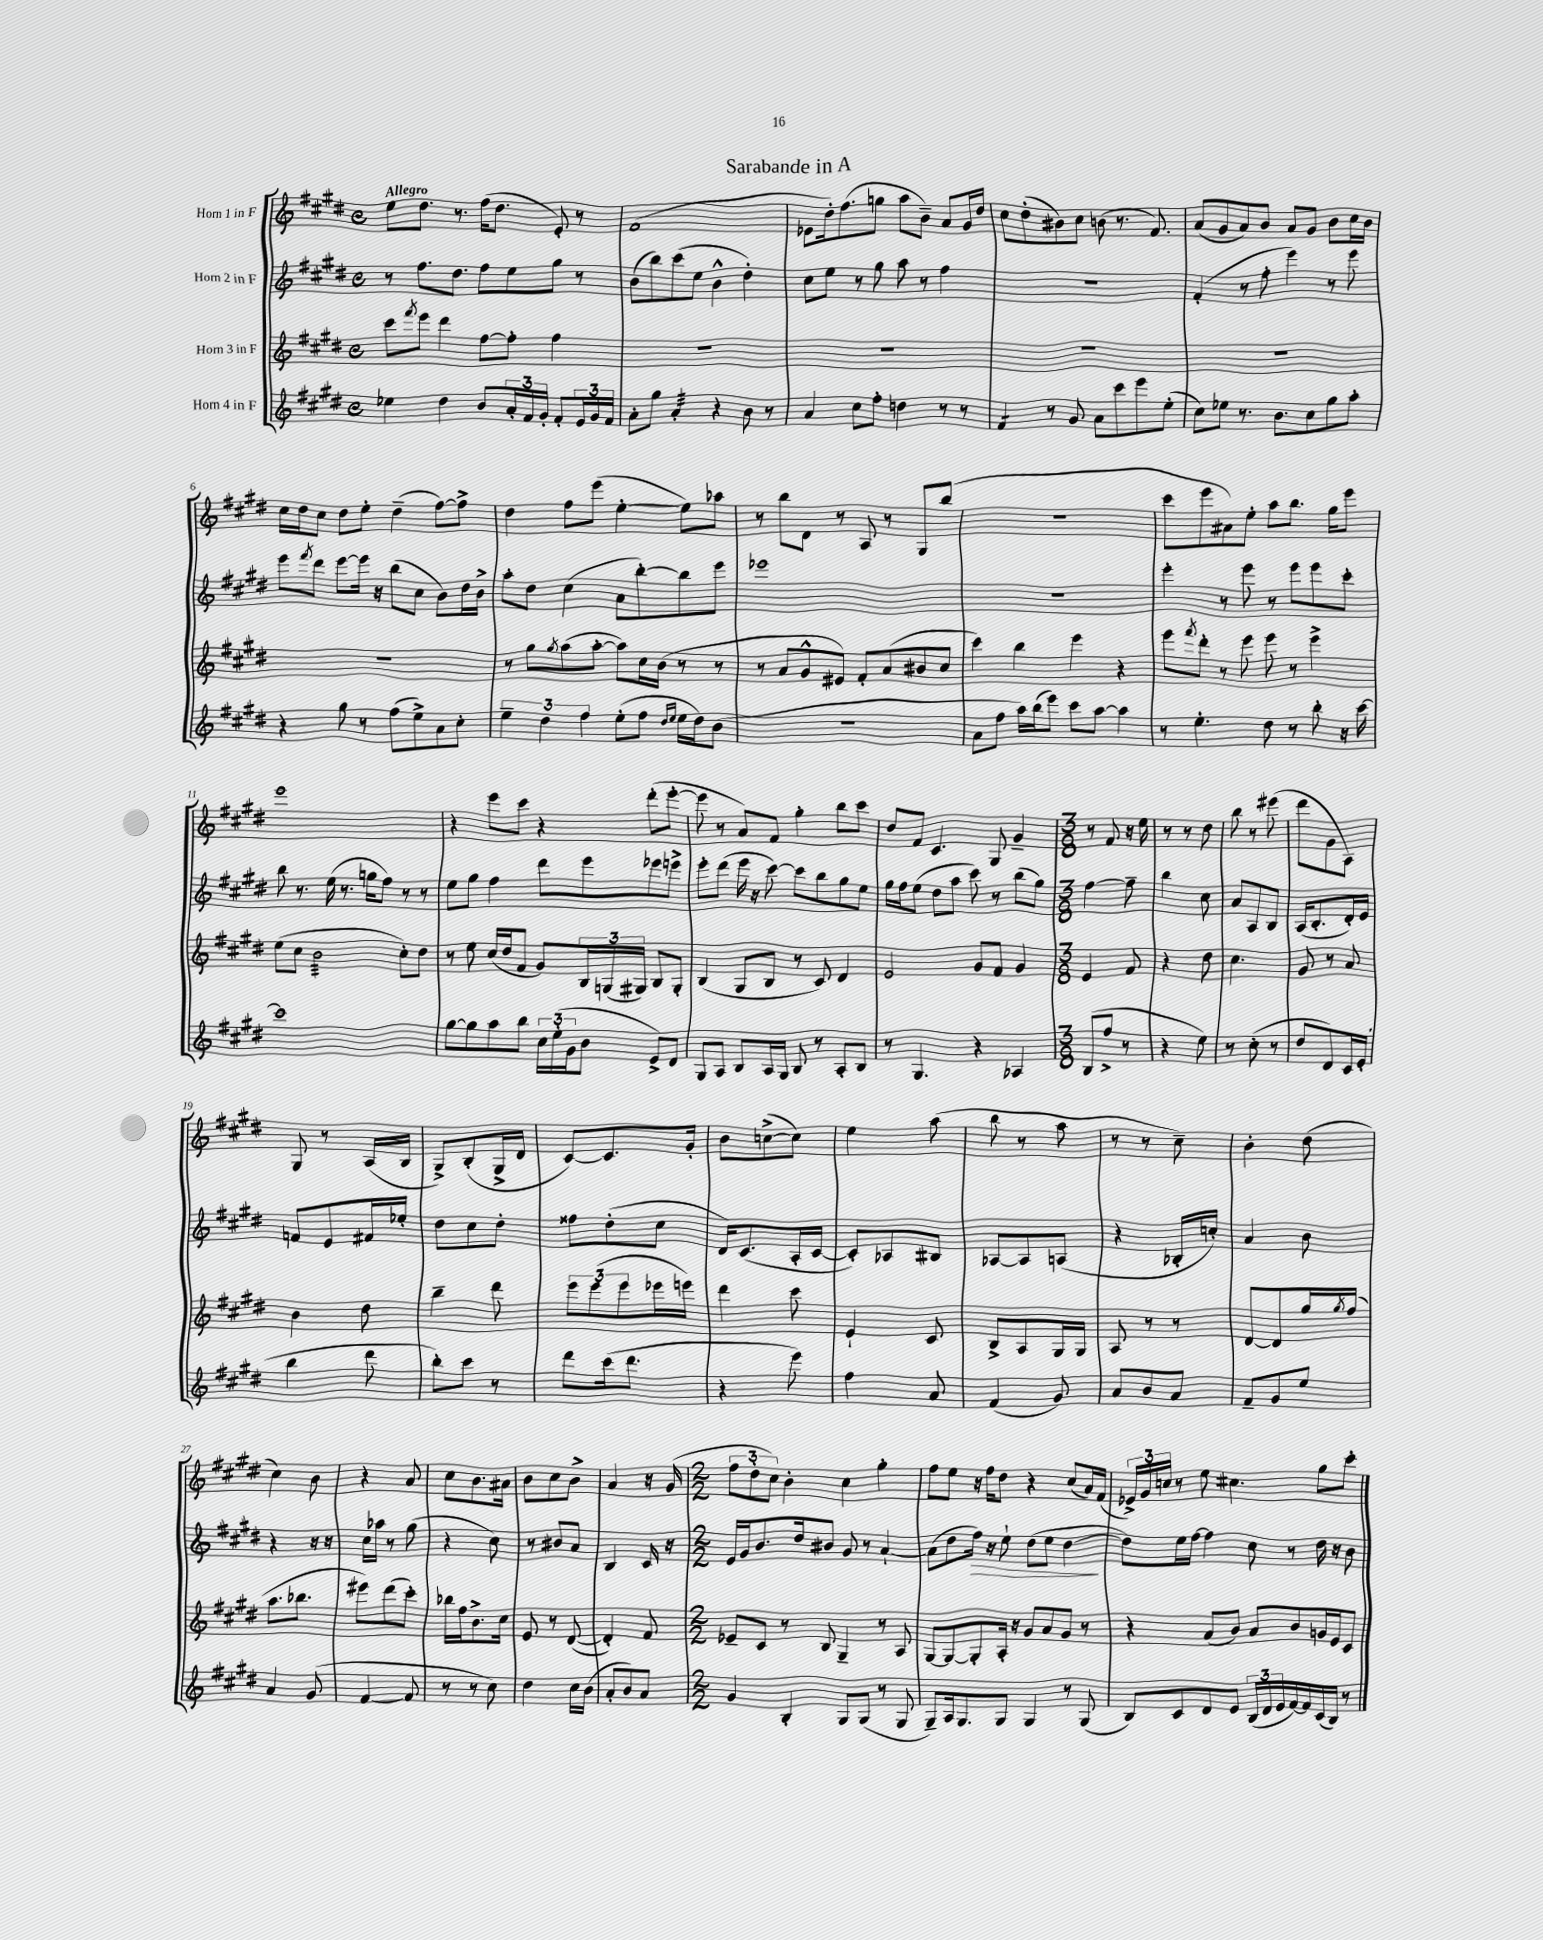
\header { title = "Sarabande in A" }
<<
\new StaffGroup <<
\new Staff = "s0" \with { instrumentName = "Horn 1 in F" } {
    \clef treble \key e \major \defaultTimeSignature \time 4/4 \tempo "Allegro"
    e''8 dis''8. r8. fis''16( dis''8. e'8-.) r8 |
    fis'1( |
    ees'8 dis''16-.) fis''8.( g''8 a''8 b'8--) a'8 gis'16 dis''16 |
    cis''8 dis''8-.( bis'8) cis''8 b'8( r8. fis'8.) |
    a'8( gis'8 a'8) b'8 a'8 gis'8 b'8 cis''16 b'16 |
    cis''16 dis''16 cis''8 dis''8 e''8-. dis''4--( fis''8~) fis''8-> |
    dis''4 fis''8 e'''8( e''4~-. e''8) aes''8 |
    r8 b''8 dis'8 r8 a8 r8 gis8 b''8( |
    R1 |
    cis'''8 e'''8 ais'8) e''8-. a''8 b''8. gis''16 e'''8 |
    e'''1 |
    r4 e'''8 cis'''8 r4 dis'''8-.( e'''8~-. |
    e'''8 r8 a'8) fis'8 gis''4-. b''8 cis'''8 |
    dis''8 fis'8 cis'4. gis8 gis'4-- |
    \numericTimeSignature \time 3/8 r8 fis'8 r16 e''16 |
    r8 r8 dis''8 |
    b''8 r8 eis'''8( |
    dis'''8 gis'8 a8) |
    gis8 r8 a16( b16 |
    gis8->) b8-.( gis16-> dis'16 |
    cis'8~) cis'8. gis'16-. |
    b'8 c''8~->( c''8) |
    e''4 a''8( |
    b''8 r8 a''8 |
    r8 r8 cis''8--) |
    b'4-. dis''8( |
    cis''4) b'8 |
    r4 a'8 |
    cis''8 b'8. ais'16 |
    b'8 cis''8 b'8-> |
    a'4 r16 gis'16( |
    \numericTimeSignature \time 2/2 \tuplet 3/2 { fis''8 dis''8-. cis''8) } b'4-. cis''4 gis''4-. |
    fis''8 e''8 r16 fis''16 dis''8 r4 cis''8( a'16) fis'16( |
    \tuplet 3/2 { ees'16->) gis'16 c''16 } r8 e''8 cis''4. gis''8 cis'''8-. \bar "|." |
}
\new Staff = "s1" \with { instrumentName = "Horn 2 in F" } {
    \clef treble \key e \major \defaultTimeSignature \time 4/4
    r8 fis''8. dis''8. fis''8 e''8 gis''8 r8 |
    b'8( b''8) cis'''8( e''8 b'4-^ dis''4-.) |
    cis''8 e''8 r8 gis''8 a''8 r8 fis''4 |
    r1 |
    fis'4-.( r8 fis''8-. e'''4) r8 e'''8 |
    e'''8 \acciaccatura { fis'''8 } dis'''8 e'''8~ e'''16 r16 b''8( cis''8 b'8) dis''16 b'16-> |
    a''8-. dis''8 cis''4( a'8 b''8~-.) b''8 e'''8 |
    ees'''1 |
    R1 |
    e'''4-. r8 e'''8 r8 e'''8 e'''8 cis'''8-. |
    b''8 r8. e''16( r8. g''16 fis''8) r8 r8 |
    e''8 gis''8 fis''4 dis'''8 e'''8 ees'''8 e'''8-> |
    e'''8-. dis'''8( e'''16 r16 cis'''8~) cis'''8 b''8 gis''8 e''8 |
    gis''16 fis''16 e''8( dis''8 a''8 cis'''8) r8 b''8( gis''8) |
    \numericTimeSignature \time 3/8 fis''4~ fis''8-- |
    b''4 cis''8 |
    a'8 a8 b8 |
    a16( b8.-. dis'16-.) e'16 |
    f'8 e'8 fis'16 ees''16-. |
    dis''8 cis''8 dis''8-. |
    fisis''8 dis''8-.( cis''8 |
    dis'16) cis'8.( a16-. cis'16~ |
    cis'8-.) aes8 bis8 |
    aes8~ aes8 a8( |
    r4 bes16-. c''16-.) |
    a'4 b'8 |
    r4 r16 r16 |
    cis''16 aes''16 r8 gis''8( |
    r4 cis''8) |
    r8 bis'8 a'8 |
    b4 cis'16 r16 |
    \numericTimeSignature \time 2/2 e'16 gis'16 b'8. dis''16 bis'8 gis'8 r8 a'4~-! |
    a'8( dis''8 fis''16\>) r16 e''8-! dis''8( e''8 dis''4~\! |
    dis''8) e''16 fis''16~ fis''4 cis''8 r8 dis''16 r16 b'8 \bar "|." |
}
\new Staff = "s2" \with { instrumentName = "Horn 3 in F" } {
    \clef treble \key e \major \defaultTimeSignature \time 4/4
    cis'''8 \acciaccatura { fis'''8 } e'''8 dis'''4 fis''8~ fis''8-. fis''4 |
    R1 |
    R1 |
    R1 |
    R1 |
    R1 |
    r8 gis''8 \acciaccatura { gis''8 } a''8( a''8~-. a''8) cis''16 b'16( r8 r8 |
    r8 a'8 gis'8-^ eis'8) fis'8-. a'8( bis'8 cis''8 |
    cis'''4) b''4 e'''4 r4 |
    e'''8 \acciaccatura { fis'''8 } dis'''8-. r8 e'''8 e'''8 r8 e'''4-> |
    e''8( cis''8 b'2:32 cis''8-.) dis''8 |
    r8 e''8 cis''16( dis''16 fis'8 gis'8) \tuplet 3/2 { b16 g16( gis16) } b8 gis8-. |
    b4( gis8 b8 r8 cis'8) dis'4 |
    e'2 gis'8 fis'8 gis'4 |
    \numericTimeSignature \time 3/8 e'4 fis'8 |
    r4 dis''8 |
    cis''4. |
    gis'8 r8 a'8 |
    b'4 dis''8 |
    b''4-- dis'''8 |
    \tuplet 3/2 { e'''8 e'''8( e'''8 } ees'''16 e'''16) |
    dis'''4 cis'''8 |
    e'4-! cis'8 |
    b8-> a8 gis16 gis16 |
    a8 r8 r8 |
    dis'8~ dis'8 gis''16 \acciaccatura { gis''8 } fis''16( |
    a''8. bes''8. |
    eis'''8) dis'''8( cis'''8-.) |
    bes''16 fis''16 b'8.-> cis''16 |
    e'8 r8 dis'8~( |
    dis'4-.) fis'8 |
    \numericTimeSignature \time 2/2 ees'8-- cis'8 r8 b8 gis4-- r8 a8 |
    gis8~ gis8~ gis8-. a16-. r16 gis'8 a'8 gis'8 r8 |
    r4 a'8( b'8) a'8 b'8 g'16 e'16 cis'8 \bar "|." |
}
\new Staff = "s3" \with { instrumentName = "Horn 4 in F" } {
    \clef treble \key e \major \defaultTimeSignature \time 4/4
    ees''4 dis''4 b'8 \tuplet 3/2 { a'16-. fis'16 gis'16-. } fis'8-. \tuplet 3/2 { e'16 gis'16 fis'16 } |
    a'8-. gis''8 a'4:32-. r4 b'8 r8 |
    a'4 cis''8 fis''8-. d''4 r8 r8 |
    fis'4:8 r8 gis'8 a'8 cis'''8 e'''8 e''8-.( |
    cis''8) ees''8 r8. b'8. cis''8 gis''8 a''8-. |
    r4 gis''8 r8 fis''8( e''8->) a'8 cis''8-. |
    \tuplet 3/2 { e''4-- dis''4 fis''4 } e''8-.( fis''8 \grace { dis''16 e''16 } e''16 dis''16) b'8( |
    R1 |
    a'8 fis''8 a''16) b''16( e'''8) cis'''8 a''8~ a''4 |
    r8 e''4.-. dis''8 r8 b''8-. r16 cis'''16~ |
    cis'''1 |
    gis''8~ gis''8 a''8 b''8 \tuplet 3/2 { cis''16 e''16-.( gis'16 } b'8 e'8->) dis'8 |
    gis8 a8 b8 a16 gis16 b8 r8 a8-. b8 |
    r8 gis4. r4 aes4 |
    \numericTimeSignature \time 3/8 b8( fis''8-> r8 |
    r4 e''8) |
    r8 cis''8-.( r8 |
    dis''8 dis'8) cis'16 e'16-.( |
    b''4 dis'''8 |
    b''8-.) cis'''8 r8 |
    dis'''8 cis'''16( dis'''8. |
    r4 e'''8) |
    fis''4 a'8 |
    fis'4( gis'8) |
    a'8 b'8 a'8 |
    fis'8-- gis'8 e''8 |
    a'4 gis'8( |
    fis'4~ fis'8 |
    r8 r8 cis''8) |
    dis''4 cis''16 b'16( |
    a'8-. b'8) a'8 |
    \numericTimeSignature \time 2/2 gis'4 b4-. gis8 gis8( r8 gis8 |
    gis8--) a16 gis8. gis8 gis4 r8 gis8( |
    b8) cis'8 dis'8 e'8 \tuplet 3/2 { b16( dis'16 e'16 } fis'16~) fis'16 cis'16( b16) r8 \bar "|." |
}
>>
>>
